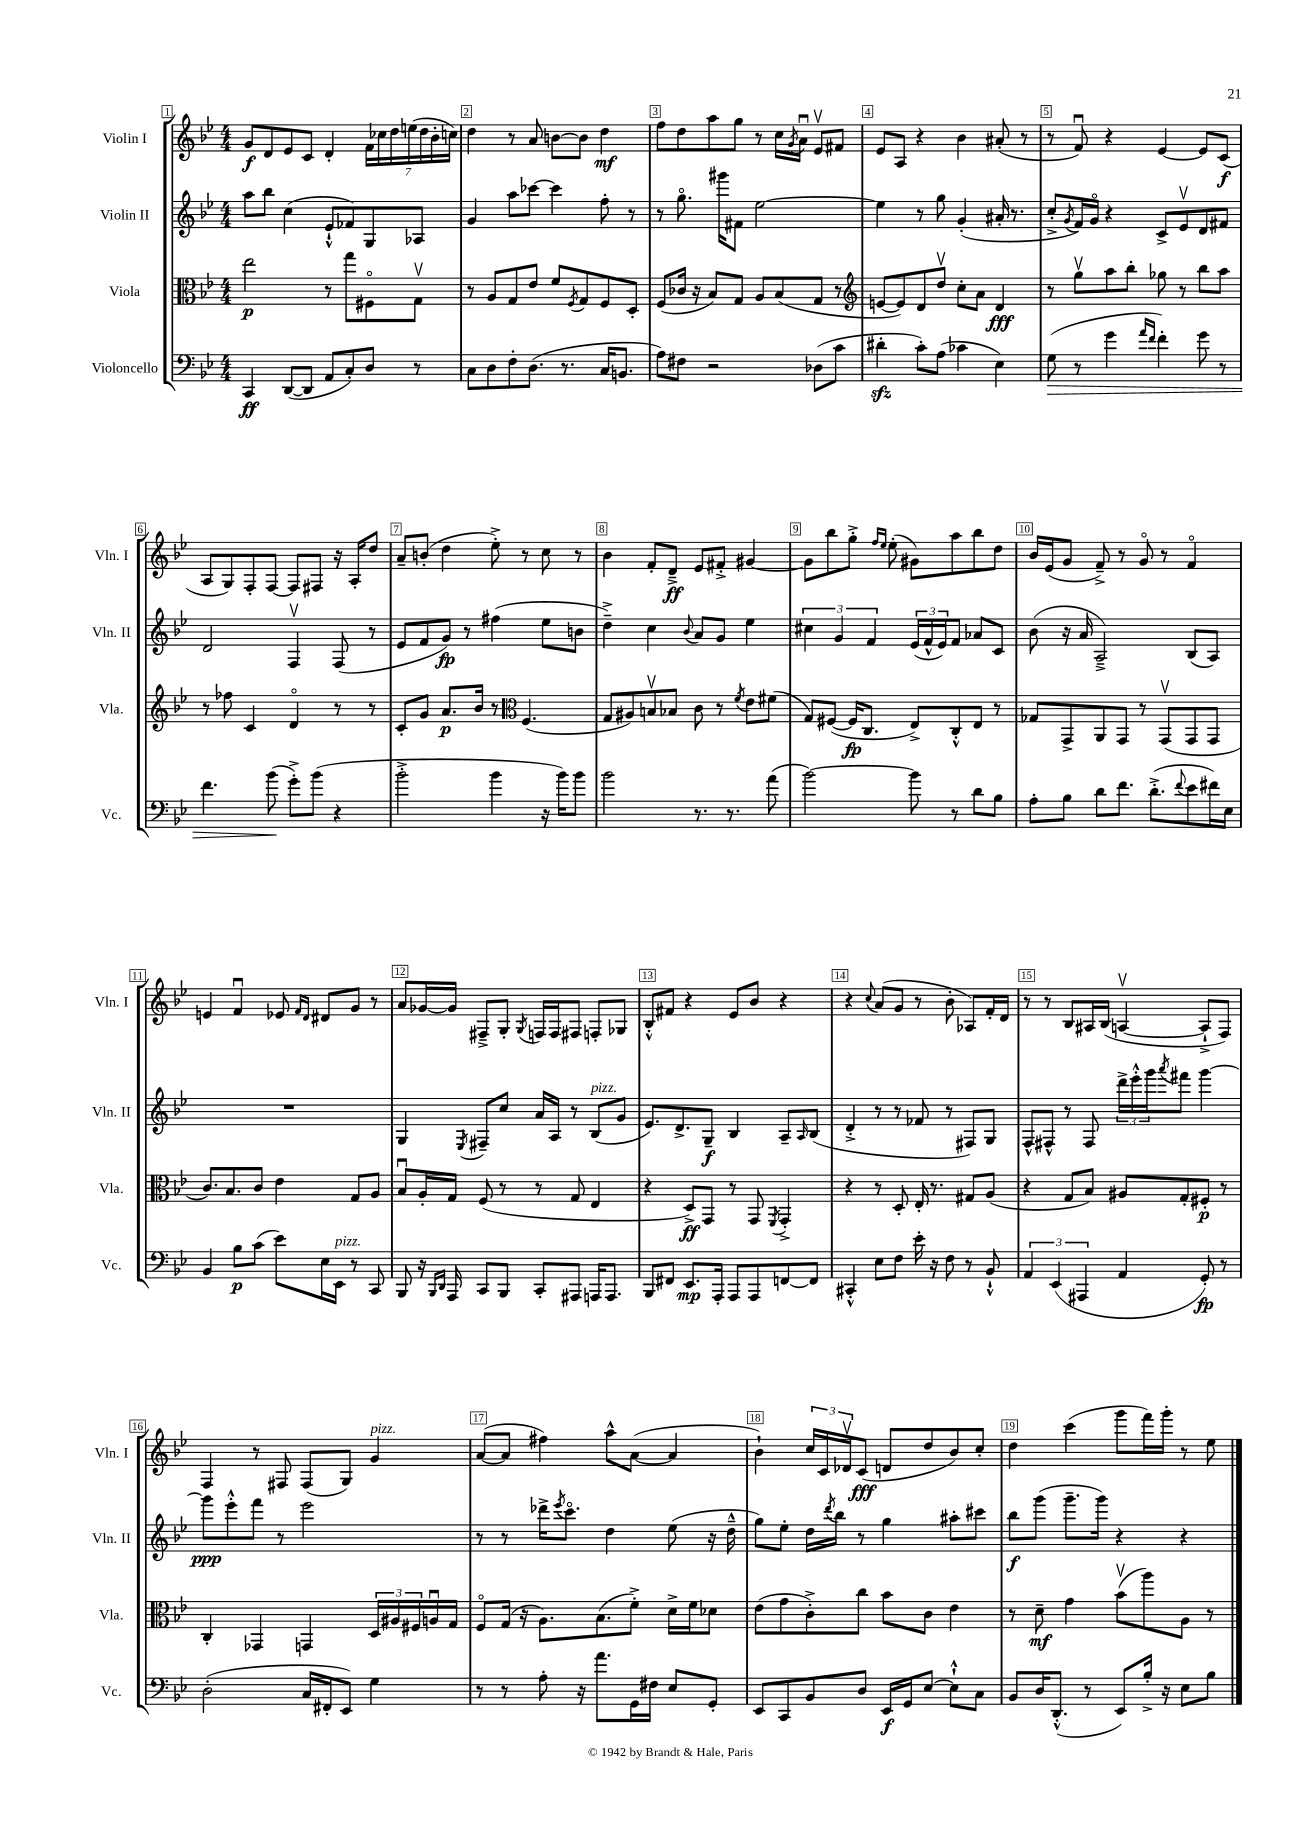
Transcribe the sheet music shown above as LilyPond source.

<<
\new StaffGroup <<
\new Staff = "s0" \with { instrumentName = "Violin I" shortInstrumentName = "Vln. I" } {
    \clef treble \key bes \major \numericTimeSignature \time 4/4
    g'8\f d'8 ees'8 c'8 d'4-. \tuplet 7/4 { f'16 ces''16 d''16 e''16( d''16 bes'16-. c''16) } |
    d''4 r8 a'8 b'8~ b'8 d''4\mf |
    f''8 d''8 a''8 g''8 r8 c''16 \acciaccatura { g'8 } a'16\downbow ees'8\upbow fis'8 |
    ees'8 a8 r4 bes'4 ais'8-.( r8 |
    r8 f'8\downbow) r4 ees'4~ ees'8 c'8\f( |
    a8 g8) f8-. f8~ f8 fis8 r16 a16-. d''8 |
    a'8-- b'8-.( d''4 ees''8-.->) r8 c''8 r8 |
    bes'4 f'8-. d'8--->\ff ees'8 fis'8-.-> gis'4~ |
    gis'8 bes''8 g''8-.-> \grace { f''16 ees''16 } ees''8-.( gis'8) a''8 bes''8 d''8 |
    bes'16 ees'16( g'8 f'8--->) r8 g'8\flageolet r8 f'4\flageolet |
    e'4 f'4\downbow ees'8 \grace { f'16 d'16 } dis'8 g'8 r8 |
    a'8 ges'16~ ges'16 fis8---> g8-. \acciaccatura { g8 } f16 f16 fis8 f8-. ges8 |
    bes8-.-^ fis'8 r4 ees'8 bes'8 r4 |
    r4 \appoggiatura { c''8 } a'8( g'8 r8 bes'8-. aes8) f'16-. d'16 |
    r8 r8 bes8 ais16 bes16( a4~\upbow a8-!-> f8) |
    f4 r8 fis8 fis8( g8) g'4^\markup { \italic "pizz." } |
    a'8~( a'8 fis''4) a''8-^ a'8~( a'4 |
    bes'4-!) \tuplet 3/2 { c''16 c'16 des'16\upbow } c'8\fff( d'8 d''8 bes'8) c''8-. |
    d''4 c'''4( g'''8 f'''16) g'''16-. r8 ees''8 \bar "|." |
}
\new Staff = "s1" \with { instrumentName = "Violin II" shortInstrumentName = "Vln. II" } {
    \clef treble \key bes \major \numericTimeSignature \time 4/4
    a''8 bes''8 c''4( ees'8-!-^ fes'8) g8 aes8 |
    g'4 a''8 ces'''8~ ces'''4 f''8-. r8 |
    r8 g''8.\flageolet gis'''16 fis'8 ees''2~ |
    ees''4 r8 g''8 g'4-.( ais'16-. r8. |
    c''8-.-> \acciaccatura { g'8 } f'16) g'16\flageolet r4 c'8-> ees'8\upbow d'8 fis'8 |
    d'2 f4\upbow f8( r8 |
    ees'8 f'8 g'8\fp) r8 fis''4( ees''8 b'8 |
    d''4--->) c''4 \appoggiatura { bes'8 } a'8 g'8 ees''4 |
    \tuplet 3/2 { cis''4 g'4 f'4 } \tuplet 3/2 { ees'16( f'16-^ ees'16) } f'8 aes'8 c'8 |
    bes'8( r16 a'16 a2--->) bes8( a8) |
    R1 |
    g4 \acciaccatura { ees8 } fis8-- c''8 a'16 a16 r8 bes8^\markup { \italic "pizz." }( g'8 |
    ees'8.) d'8.-> g8--\f bes4 a8-- \grace { a16 } bes8( |
    d'4-.-> r8 r8 fes'8 r8 fis8) g8 |
    f8-^ fis8-^ r8 fis8 \tuplet 3/2 { d'''16-> ees'''16-.-^ g'''16 } \acciaccatura { a'''8 } fis'''8 g'''4~ |
    g'''8\ppp ees'''8-.-^ f'''8 r8 ees'''2 |
    r8 r8 des'''16-> \acciaccatura { ees'''8 } c'''8.\flageolet d''4 ees''8( r16 d''16---^ |
    g''8) ees''8-. d''16 \acciaccatura { d'''8 } bes''16 r8 g''4 ais''8-. cis'''8 |
    bes''8\f g'''8( g'''8.-- g'''16) r4 r4 \bar "|." |
}
\new Staff = "s2" \with { instrumentName = "Viola" shortInstrumentName = "Vla." } {
    \clef alto \key bes \major \numericTimeSignature \time 4/4
    ees''2\p r8 g''8 fis8\flageolet g8\upbow |
    r8 a8 g8 ees'8 f'8 \acciaccatura { f8 } g8 f8 d8-. |
    f8( ces'16 r16 bes8) g8 a8 bes8( g8 r8 |
    \clef treble e'8~ e'8) d'8 d''8\upbow c''8-. a'8 d'4\fff |
    r8 g''8\upbow a''8 bes''8-. ges''8 r8 bes''8 a''8 |
    r8 fes''8 c'4 d'4\flageolet r8 r8 |
    c'8-. g'8 a'8.\p bes'16 r8 \clef alto f4.( |
    g8 ais8) b8\upbow bes8 c'8 r8 \acciaccatura { f'8 } ees'8 fis'8( |
    g8) fis8~( fis16\fp c8. ees8->) c8-.-^ ees8 r8 |
    ges8 g,8-> a,8 g,8 r8 g,8\upbow( g,8 g,8 |
    c'8.) bes8. c'8 ees'4 g8 a8 |
    bes8\downbow a16-. g16 f8( r8 r8 g8 ees4 |
    r4 d8->\ff) g,8 r8 g,8 \acciaccatura { f,8 } g,4-.-> |
    r4 r8 d8-. ees16-. r8. gis8 a8( |
    r4 g8 bes8) ais8 g8-. fis8-.\p r8 |
    c4-. ges,4 g,4 \tuplet 3/2 { d16 ais16 fis16 } a16\downbow g16 |
    f8\flageolet g16( r16 a8.) bes8.( f'8-.->) d'16-> f'16 des'8 |
    ees'8( g'8 c'8-.->) c''8 bes'8 c'8 ees'4 |
    r8 d'8--\mf g'4 bes'8\upbow( a''8) a8 r8 \bar "|." |
}
\new Staff = "s3" \with { instrumentName = "Violoncello" shortInstrumentName = "Vc." } {
    \clef bass \key bes \major \numericTimeSignature \time 4/4
    c,4\ff d,8~( d,8 a,8 c8-.) d8 r8 |
    c8 d8 f8-. d8.( r8. c16 b,8. |
    a8) fis8 r2 des8( c'8 |
    dis'4-.\sfz c'8-.) a8( ces'4 ees4) |
    g8\>( r8 g'4 \grace { a'16 f'16 } f'4-.) g'8 r8 |
    f'4. bes'8\!( g'8-.->) bes'8( r4 |
    bes'2-.-> bes'4 r16 bes'16) bes'8 |
    bes'2 r8. r8. a'8( |
    bes'2~) bes'8 r8 d'8 bes8 |
    a8-. bes8 d'8 f'8. d'8.-.->( \appoggiatura { f'8 } ees'8 fis'16) ees16 |
    bes,4 bes8\p c'8( ees'8) ees16 ees,16^\markup { \italic "pizz." } r8 c,8 |
    bes,,8 r16 \grace { bes,,16 d,16 } a,,16 c,8 bes,,8 c,8-. ais,,8 a,,16 a,,8. |
    bes,,8 fis,8 ees,8.\mp a,,16-. a,,8 a,,8 f,8~ f,8 |
    cis,4-.-^ ees8 f8 ees'16-. r16 f8 r8 bes,8-!-^ |
    \tuplet 3/2 { a,4 ees,4( ais,,4 } a,4 g,8-.\fp) r8 |
    d2-.( c16 fis,16-. ees,8) g4 |
    r8 r8 a8-. r16 a'8. g,16 fis16 ees8 g,8-. |
    ees,8 c,8 bes,8 d8 ees,16\f g,16 ees8~ ees8-!-^ c8 |
    bes,8 d16 d,8.-.-^( r8 ees,8) bes16-.-> r16 ees8 bes8 \bar "|." |
}
>>
>>
\layout { \context { \Score \override BarNumber.break-visibility = ##(#f #t #t) barNumberVisibility = #all-bar-numbers-visible \override BarNumber.stencil = #(make-stencil-boxer 0.1 0.3 ly:text-interface::print) } }
